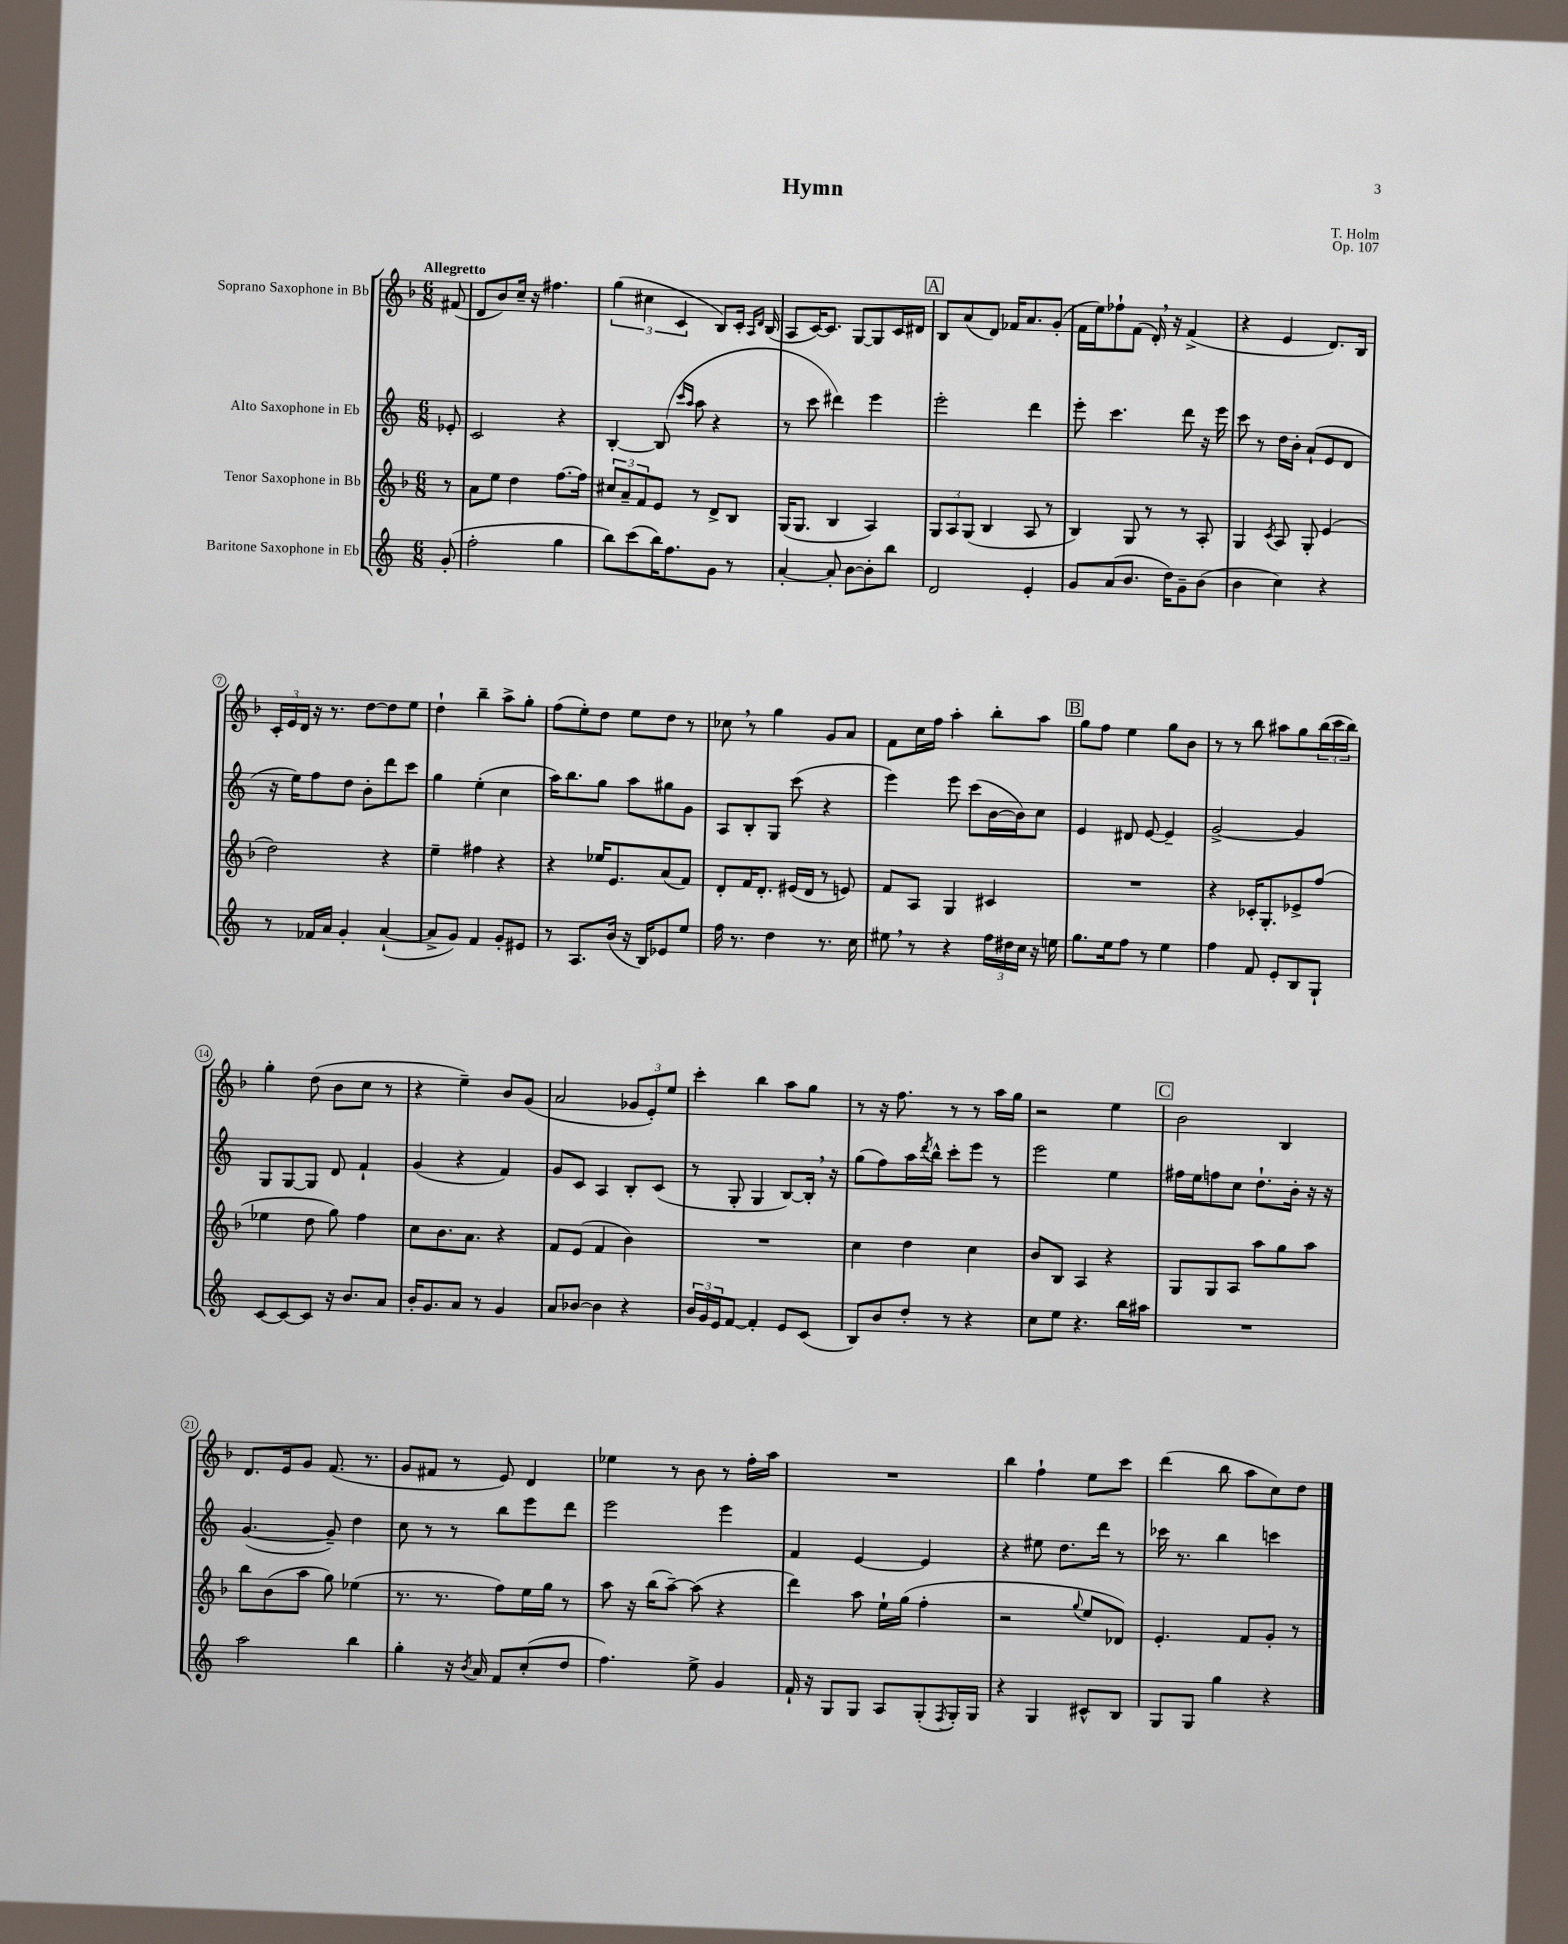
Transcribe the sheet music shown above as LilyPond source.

\header { title = "Hymn" composer = "T. Holm" opus = "Op. 107" }
<<
\new StaffGroup <<
\new Staff = "s0" \with { instrumentName = "Soprano Saxophone in Bb" } {
    \clef treble \key f \major \numericTimeSignature \time 6/8 \partial 8 \tempo "Allegretto"
    fis'8( |
    d'8 bes'8) c''16-- r16 fis''4. |
    \tuplet 3/2 { g''4( cis''4 c'4 } bes8) c'16-. \grace { a16 d'16 } bes16( |
    a8 c'16~) c'8. g8~ g8 c'16 dis'16 |
    \mark \markup { \box "A" } bes8 a'8( d'8) fes'16 a'8. g'8-.( |
    f'16 e''16) fes''8-! f'8( d'16-.) \breathe r16 f'4->( |
    r4 e'4 d'8.) bes16 |
    \tuplet 3/2 { c'16-. e'16 d'16 } r16 r8. d''8~ d''8 e''8 |
    d''4-! bes''4-- a''8-> g''8-. |
    f''8( e''8-.) d''8 e''8 d''8 r8 |
    ces''8 \breathe r8 g''4 g'8 a'8 |
    f'8 c''16 f''16 a''4-. bes''8-. a''8 |
    \mark \markup { \box "B" } g''8 f''8 e''4 g''8 bes'8 |
    r8 r8 bes''8 ais''8 g''8 \tuplet 3/2 { bes''16( c'''16 bes''16) } |
    g''4-. d''8( bes'8 c''8 r8 |
    r4 e''4--) bes'8 g'8( |
    a'2 \tuplet 3/2 { ges'8 e'8-.) e''8 } |
    c'''4-. bes''4 a''8 g''8 |
    r8 r16 f''8. r8 r8 a''16 g''16 |
    r2 e''4 |
    \mark \markup { \box "C" } bes'2 bes4 |
    d'8. e'16 g'8 f'8.( r8. |
    g'8 fis'8 r8 e'8) d'4 |
    ees''4 r8 bes'8 r8 f''16-. a''16 |
    R2. |
    bes''4 f''4-! e''8 c'''8 |
    d'''4( bes''8 a''8 c''8) d''8 \bar "|." |
}
\new Staff = "s1" \with { instrumentName = "Alto Saxophone in Eb" } {
    \clef treble \key c \major \numericTimeSignature \time 6/8 \partial 8
    ees'8-. |
    c'2 r4 |
    b4~-. b8( \grace { c'''16 a''16 } a''8 r4 |
    r8 c'''8 dis'''4) e'''4 |
    \mark \markup { \box "A" } e'''2-. d'''4 |
    e'''8-. c'''4. d'''8 r16 e'''16 |
    c'''8 r8 d''16 b'16-. a'8-!( e'8 d'8 |
    r16 e''16) f''8 d''8 b'8-. d'''8 c'''8 |
    g''4 e''4-.( c''4 |
    a''16) b''8. g''8 a''8 gis''8 g'8 |
    a8 b8-. g8 c'''8( r4 |
    e'''4) e'''8 c'''8( b'16~ b'16) c''8 |
    \mark \markup { \box "B" } e'4 dis'8 e'8~ e'4-- |
    g'2~-> g'4 |
    g8 g8~ g8 d'8 f'4-! |
    g'4( r4 f'4) |
    g'8 c'8 a4 b8-. c'8( |
    r8 g8-. g4 b8~) b16-. \breathe r16 |
    g''8( f''8) a''16 \acciaccatura { d'''8 } b''16-^ c'''8-. e'''8 r8 |
    e'''2 e''4 |
    \mark \markup { \box "C" } fis''16 e''16 f''8 c''8 d''8.-! b'16-. r16 r16 |
    g'4.~( g'8--) d''4 |
    c''8 r8 r8 b''8 e'''8 d'''8 |
    e'''2 e'''4 |
    f'4 e'4~ e'4 |
    r4 eis''8 d''8. d'''16 r8 |
    ces'''16 r8. b''4 c'''4 \bar "|." |
}
\new Staff = "s2" \with { instrumentName = "Tenor Saxophone in Bb" } {
    \clef treble \key f \major \numericTimeSignature \time 6/8 \partial 8
    r8 |
    a'8 e''8 d''4 f''8.~ f''16 |
    \tuplet 3/2 { cis''8 a'8-- f'8 } e'8 r8 d'8-> bes8 |
    g16( g8. bes4 a4) |
    \mark \markup { \box "A" } \tuplet 3/2 { g8 a8 g8( } bes4 a8 r8 |
    bes4) g8 r8 r8 a8-. |
    g4 \acciaccatura { c'8 } a8 g8-. e'4( |
    d''2) r4 |
    e''4-- fis''4 r4 |
    r4 ees''16 e'8. a'8( f'8) |
    d'8-. f'16 d'8.-. eis'16( d'16 r8 e'8) |
    f'8 a8 g4 cis'4 |
    \mark \markup { \box "B" } R2. |
    r4 ces'16-. g8.-. ees'8-> f''8( |
    ees''4 d''8 g''8) f''4 |
    c''8 bes'8. a'8. r4 |
    f'8 e'8( f'4 bes'4) |
    R2. |
    c''4 d''4 c''4 |
    bes'8 bes8 a4 r4 |
    \mark \markup { \box "C" } g8 g8 a8 a''8 g''8 a''8 |
    bes''8 bes'8( a''8 g''8) ees''4( |
    r8. r8. f''8) e''16 g''16 r8 |
    a''8 r16 bes''16( a''8~--) a''8( r4 |
    d'''4) a''8 e''16-! g''16( f''4-. |
    r2 \appoggiatura { g''8 } e''8 des'8) |
    e'4.-. f'8 g'8-. r8 \bar "|." |
}
\new Staff = "s3" \with { instrumentName = "Baritone Saxophone in Eb" } {
    \clef treble \key c \major \numericTimeSignature \time 6/8 \partial 8
    g'8-.( |
    f''2-. g''4 |
    b''8) c'''8( b''16) f''8. g'8 r8 |
    a'4~-. a'8-. b'8~ b'8-. b''8 |
    \mark \markup { \box "A" } d'2 e'4-. |
    g'8 a'8( b'8. d''16) g'8-- b'8( |
    b'4 c''4) r4 |
    r8 fes'16 a'16 g'4-. a'4~-!( |
    a'8-> g'8) f'4 g'8-. eis'8 |
    r8 a8. b'16( r16 b16) ees'8 e''8 |
    f''16 r8. d''4 r8. c''16 |
    eis''8 \breathe r8 r4 \tuplet 3/2 { f''16 dis''16 c''16 } r16 e''16 |
    \mark \markup { \box "B" } g''8. e''16 f''8 r8 e''4 |
    f''4 f'8 e'8-. b8 g8-! |
    c'8~ c'8~ c'8 r16 b'8. a'8 |
    b'16-. g'8. a'8 r8 g'4 |
    a'8 bes'8~ bes'4 r4 |
    \tuplet 3/2 { b'16 g'16 e'16 } f'8~ f'4-. e'8 c'8( |
    b8) b'8 d''8-. r8 r4 |
    c''8 e''8 r4. b''16 ais''16 |
    \mark \markup { \box "C" } R2. |
    a''2 b''4 |
    g''4-. r16 \acciaccatura { b'8 } a'16 f'8 c''8-.( d''8 |
    f''4.) e''8-> g'4 |
    f'16-! r16 g8 g8 a8 g8-.( \acciaccatura { f8 } g16-.) g16 |
    r4 g4 cis'8-^ b8 |
    g8 g8 g''4 r4 \bar "|." |
}
>>
>>
\layout { \context { \Score \override BarNumber.stencil = #(make-stencil-circler 0.1 0.3 ly:text-interface::print) } }
